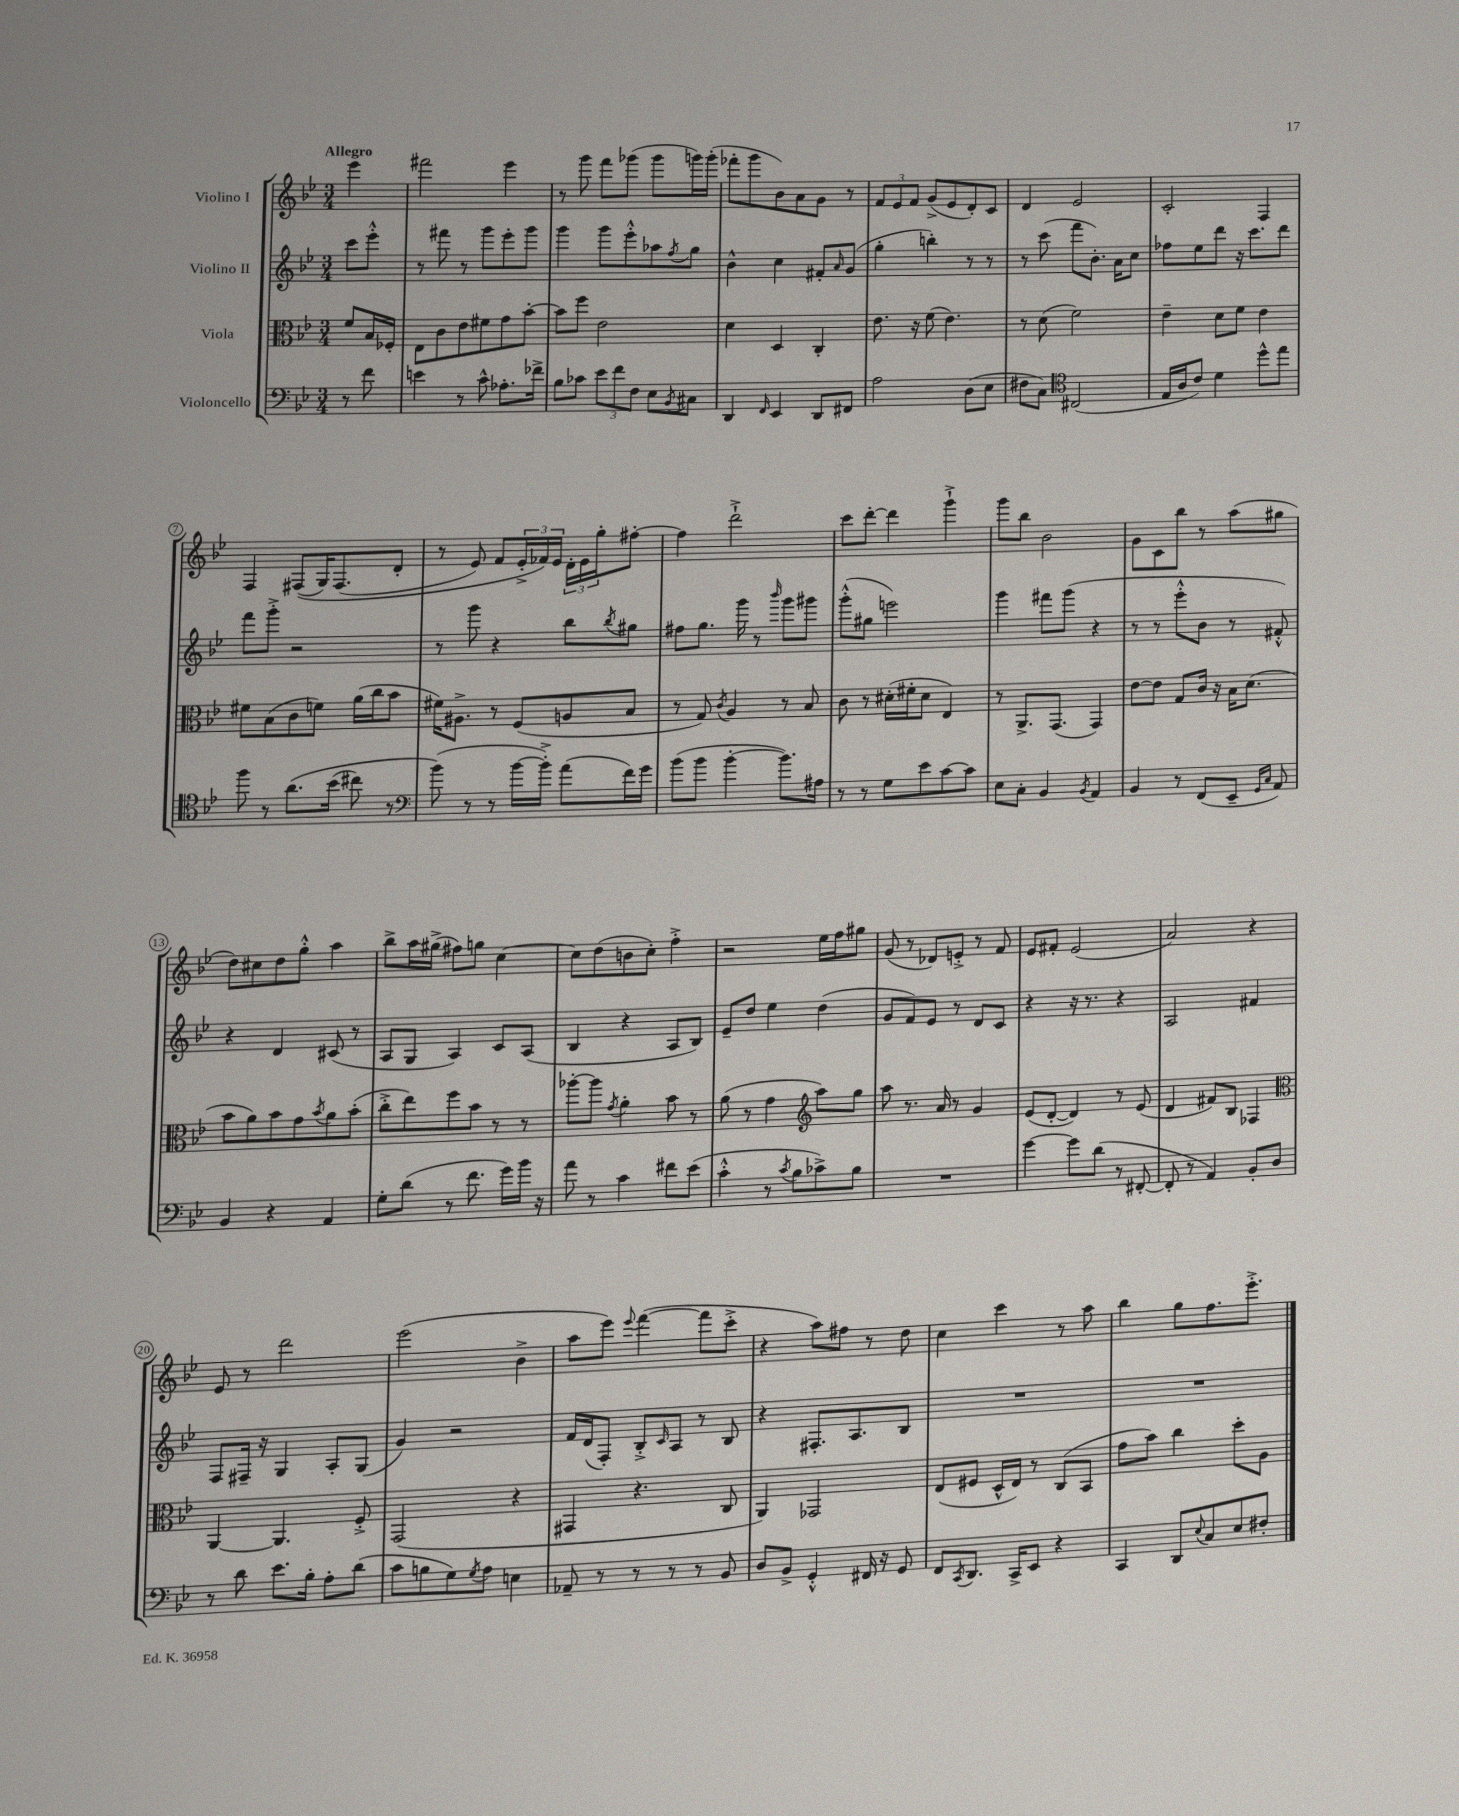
<<
\new StaffGroup <<
\new Staff = "s0" \with { instrumentName = "Violino I" } {
    \clef treble \key bes \major \numericTimeSignature \time 3/4 \partial 4 \tempo "Allegro"
    ees'''4 |
    fis'''2 ees'''4 |
    r8 g'''8 f'''8 ges'''8( ges'''8 g'''16) g'''16-.( |
    fes'''8-. g'''8 bes'8) a'8 g'8 r8 |
    \tuplet 3/2 { f'8 ees'8 f'8 } g'8->( ees'8 d'8-.) c'8 |
    d'4 ees'2 |
    c'2-. f4 |
    f4 fis8(\( g16) fis8.( d'8-. |
    r8 ees'8) f'8 \tuplet 3/2 { ees'16-.-> fes'16\) ees'16 } \tuplet 3/2 { d'16-. ees'16 g''16-. } fis''8~-. |
    fis''4 d'''2-!-> |
    c'''8 d'''8~-. d'''4 g'''4-!-> |
    g'''8 bes''8 bes'2 |
    g'8 c'8 bes''8 r8 a''8( gis''8 |
    d''8) cis''8 d''8 g''8-.-^ a''4 |
    bes''8-> a''16 gis''16->( fis''8) g''8 c''4~ |
    c''8 d''8( b'8 c''8-.) f''4-.-> |
    r2 ees''16 f''16 gis''8 |
    g'8( r8 des'8) e'8-.-> r8 f'8 |
    ees'8 fis'8-. ees'2( |
    a'2) r4 |
    ees'8 r8 d'''2 |
    ees'''2( bes'4-> |
    a''8 ees'''8) \appoggiatura { ees'''8 } f'''4~( f'''8 c'''8-.-> |
    r4 a''8) fis''8 r8 d''8 |
    c''4 c'''4 r8 a''8 |
    bes''4 g''8 f''8. ees'''8.-.-> \bar "|." |
}
\new Staff = "s1" \with { instrumentName = "Violino II" } {
    \clef treble \key bes \major \numericTimeSignature \time 3/4 \partial 4
    c'''8 ees'''8-.-^ |
    r8 fis'''8 r8 g'''8 ees'''8-. g'''8 |
    g'''4 g'''8 ees'''8-.-^ aes''8 \acciaccatura { f''8 } g''8 |
    bes'4-^ c''4 fis'8-. \grace { a'16 } g'8( |
    g''4-. b''4-.) r8 r8 |
    r8 c'''8( f'''8 bes'8.-.) a'16 c''8 |
    fes''8 ees''8 d'''8 r16 c'''8. d'''8 |
    f'''8 g'''8-.-> r2 |
    r8 g'''8 r4 bes''8 \acciaccatura { bes''8 } gis''8 |
    fis''8 g''8. g'''16 r8 \grace { bes'''16 } g'''8 gis'''8 |
    g'''8-.-^( gis''8 e'''2) |
    g'''4 fis'''8 g'''8( r4 |
    r8 r8 ees'''8-.-^ bes'8 r8 fis'8-.-^) |
    r4 d'4 cis'8( r8 |
    a8 g8 a4) c'8 a8( |
    bes4 r4 a8 bes8) |
    ees'8-- d''8 ees''4 d''4( |
    g'8 f'8) ees'8 r8 d'8 c'8 |
    r4 r16 r8. r4 |
    a2 fis'4 |
    f8 fis16-- r16 g4 a8-. g8( |
    g'4) r2 |
    f'16 d'16( f8-.) bes8-.-> \grace { c'16 } a8 r8 bes8 |
    r4 fis8.-. a8. bes8 |
    R2. |
    R2. \bar "|." |
}
\new Staff = "s2" \with { instrumentName = "Viola" } {
    \clef alto \key bes \major \numericTimeSignature \time 3/4 \partial 4
    f'8 bes16 fes16-. |
    ees8 c'8 ees'8 fis'8 g'8 bes'8~-. |
    bes'8 f''8 ees'2 |
    d'4 d4 c4-. |
    ees'8. r16 f'8( ees'4.) |
    r8 d'8( f'2) |
    ees'4-- d'8 f'8 ees'4 |
    fis'8 bes8( c'8 f'8) a'16( c''16 bes'8 |
    fis'16) ais8.-> r8 f8( a8 bes8 |
    r8 g8) \acciaccatura { c'8 } a4 r8 bes8 |
    c'8 r8 dis'16-.( fis'16-. dis'8 ees4) |
    r8 a,8.-> g,8.( g,4) |
    ees'8~ ees'8 g8 c'16 r16 bes16 d'8.( |
    bes'8 a'8) bes'8 g'8 \acciaccatura { bes'8 } a'8 bes'8-.( |
    c''8-.-> ees''8) f''8 bes'8 r8 r8 |
    aes''8~-. aes''8 \acciaccatura { g'8 } a'4-. bes'8 r8 |
    a'8( r8 g'4 \clef treble a''8) g''8 |
    a''8 r8. a'16 r8 g'4 |
    ees'8( d'8~-. d'4) r8 ees'8( |
    d'4 fis'8) bes8 fes4 |
    \clef alto a,4~ a,4. f8-.-> |
    g,2( r4 |
    gis,4 r4. c8 |
    a,4) ges,2 |
    ees8( fis8 d16-^ ees16) r8 c8( bes,8 |
    g'8 bes'8) c''4 d''8-. a8 \bar "|." |
}
\new Staff = "s3" \with { instrumentName = "Violoncello" } {
    \clef bass \key bes \major \numericTimeSignature \time 3/4 \partial 4
    r8 f'8 |
    e'4 r8 c'8-^ aes8.-. fes'16-> |
    bes8 ces'8 \tuplet 3/2 { ees'8 f'8 f8 } ees8 \acciaccatura { bes,8 } cis8 |
    d,4 \grace { f,16 } ees,4 d,8 fis,8 |
    a2 d8( ees8 |
    fis8 c8) \clef tenor cis2( |
    ees16 a16 c'8) d'4 d''8-^ ees''8 |
    f''8 r8 a'8.\( bes'16( cis''8) r8 |
    \clef bass bes'8(\) r8 r8 bes'16~ bes'16-.->) a'8( f'16) g'16 |
    bes'8( bes'8 bes'4~-. bes'8.) ais16 |
    r8 r8 g8 ees'8 c'8~ c'8 |
    ees8 c8-. bes,4 \acciaccatura { bes,8 } a,4 |
    bes,4 r8 f,8( ees,8-- \grace { g,16 c16 } a,8) |
    bes,4 r4 a,4 |
    g8-. d'8( r8 f'8. g'16) bes'16 r16 |
    a'8 r8 c'4 fis'8 ees'8( |
    c'4-.-^ r8 \acciaccatura { c'8 } bes8 ces'8->) bes8 |
    R2. |
    g'4~ g'8 d'8( r8 fis,8~-. |
    fis,8-. r8 a,4) bes,8-. d8 |
    r8 d'8 ees'8. bes16-. a8-. d'8( |
    c'8 b8 g8) \acciaccatura { g8 } a8 e4 |
    aes,8-- r8 r8 r8 r8 bes,8 |
    d8 bes,8-> g,4-.-^ fis,16 r16 g,8 |
    f,8 \acciaccatura { c,8 } d,8. c,16-> ees,8 r4 |
    c,4 d,8 \appoggiatura { ees8 } c8 ees8 fis8-. \bar "|." |
}
>>
>>
\layout { \context { \Score \override BarNumber.stencil = #(make-stencil-circler 0.1 0.3 ly:text-interface::print) } }
